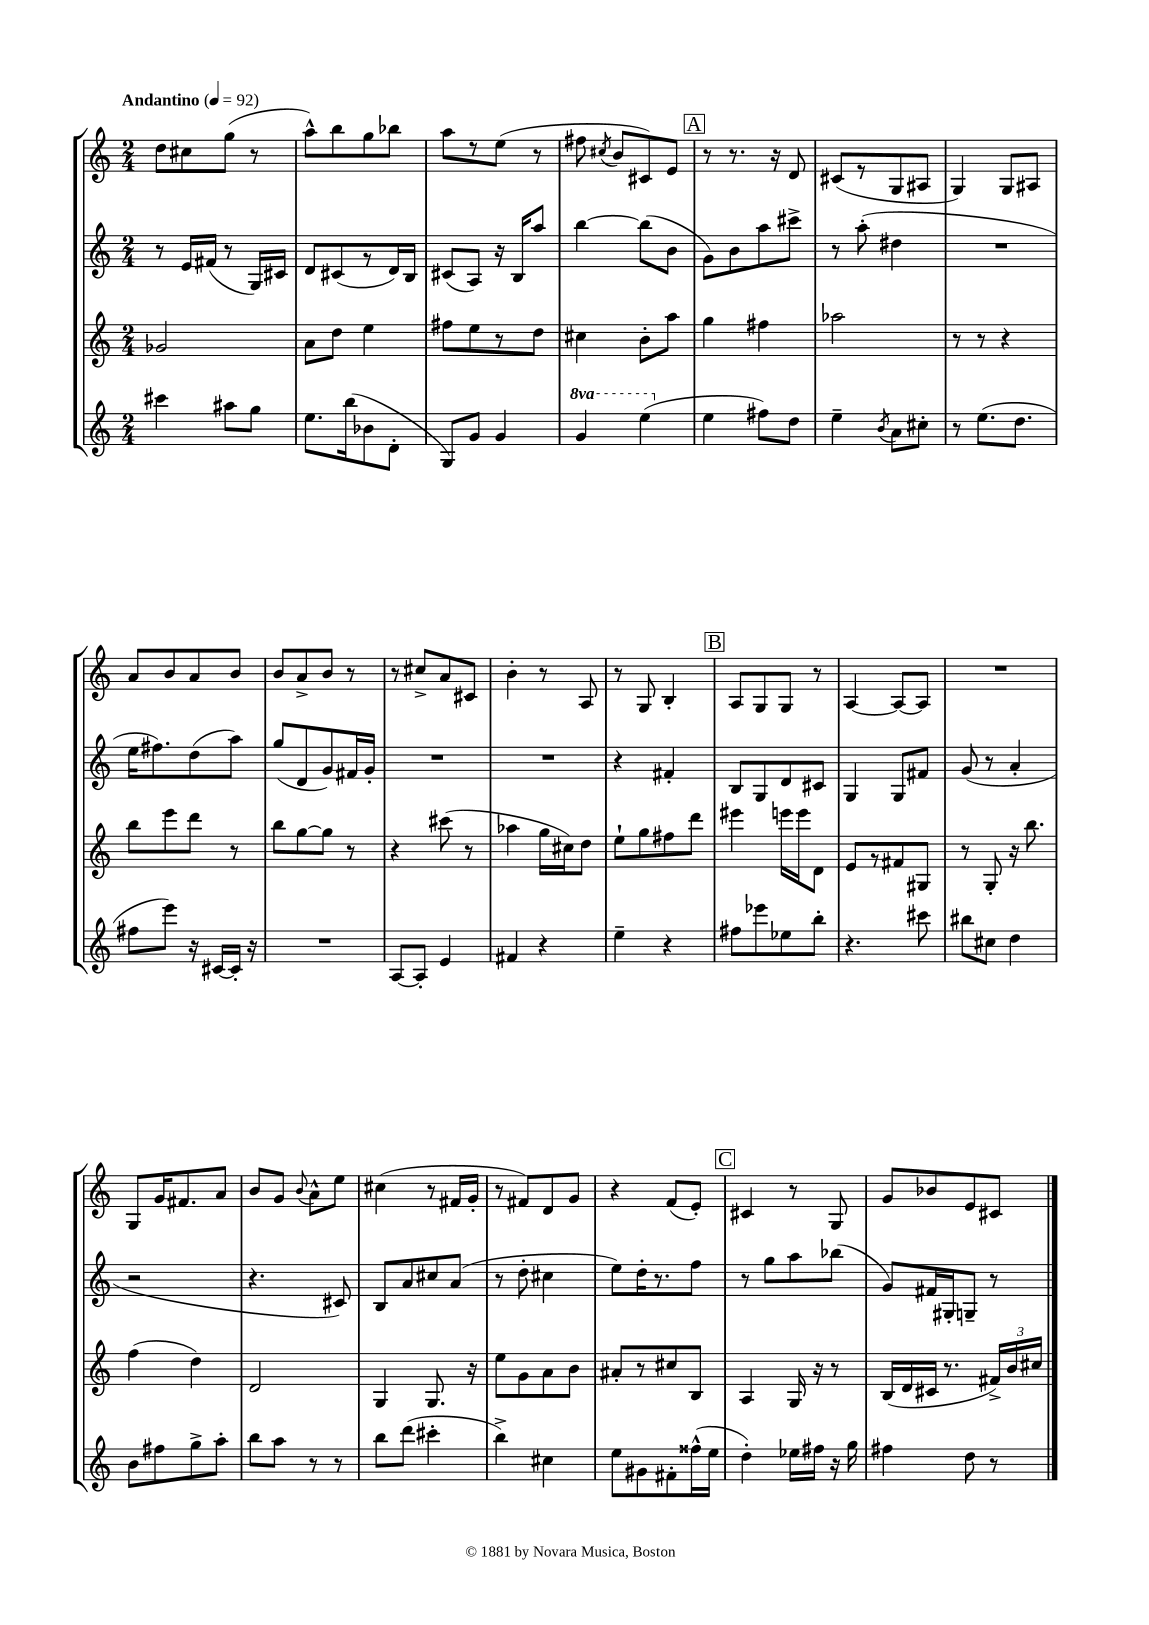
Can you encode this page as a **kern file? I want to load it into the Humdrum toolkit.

**kern	**kern	**kern	**kern
*staff4	*staff3	*staff2	*staff1
*clefG2	*clefG2	*clefG2	*clefG2
*k[]	*k[]	*k[]	*k[]
*M2/4	*M2/4	*M2/4	*M2/4
*MM92	*MM92	*MM92	*MM92
4ccc#	2g-	8r	8dd
.	.	16e	8cc#
.	.	(16f#	.
8aa#	.	8r	(8gg
8gg	.	16G)	8r
.	.	16c#	.
=	=	=	=
8.ee	8a	8d	8aa^^)
.	8dd	(8c#	8bb
(16bb	.	.	.
8b-	4ee	8r	8gg
8d'	.	16d)	8bb-
.	.	16B	.
=	=	=	=
8G)	8ff#	(8c#	8aa
8g	8ee	8A)	8r
4g	8r	16r	(8ee
.	.	16B	.
.	8dd	8aa	8r
=	=	=	=
4gg	4cc#	[4bb	8ff#
.	.	.	8qcc#
.	.	.	8b
(4eee	8b'	(8bb]	8c#)
.	8aa	8b	8e
=	=	=	=
4ee	4gg	8g)	8r
.	.	8b	8.r
8ff#)	4ff#	8aa	.
.	.	.	16r
8dd	.	8ccc#^	8d
=	=	=	=
4ee~	2aa-	8r	(8c#
.	.	(8aa'	8r
8qb	.	.	.
8a	.	4dd#	8G
8cc#'	.	.	8A#
=	=	=	=
8r	8r	2r	4G)
(8.ee	8r	.	.
.	4r	.	8G
8.dd	.	.	.
.	.	.	8A#
=	=	=	=
8ff#	8bb	16ee	8a
.	.	8.ff#)	.
8eee)	8eee	.	8b
16r	8ddd	(8dd	8a
[16c#	.	.	.
16c#']	8r	8aa)	8b
16r	.	.	.
=	=	=	=
2r	8bb	(8gg	8b
.	[8gg	8d	8a^
.	8gg]	8g)	8b
.	8r	16f#	8r
.	.	16g'	.
=	=	=	=
[8A	4r	2r	8r
8A']	.	.	8cc#^
4e	(8ccc#	.	8a
.	8r	.	8c#
=	=	=	=
4f#	4aa-	2r	4b'
4r	16gg	.	8r
.	16cc#)	.	.
.	8dd	.	8A
=	=	=	=
4ee~	8ee`	4r	8r
.	8gg	.	8G
4r	8ff#	4f#'	4B'
.	8ddd	.	.
=	=	=	=
8ff#	4eee#	8B	8A
8eee-	.	8G	8G
8ee-	16eee	8d	8G
.	16eee	.	.
8bb'	8d	8c#	8r
=	=	=	=
4.r	8e	4G	[4A
.	8r	.	.
.	8f#	8G	8A_
8ccc#	8G#	8f#	8A]
=	=	=	=
8bb#	8r	(8g	2r
8cc#	8G'	8r	.
4dd	16r	4a'	.
.	8.bb	.	.
=	=	=	=
8b	(4ff	2r	8G
8ff#	.	.	16g
.	.	.	8.f#
8gg^	4dd)	.	.
8aa'	.	.	8a
=	=	=	=
8bb	2d	4.r	8b
8aa	.	.	8g
.	.	.	8qqb
8r	.	.	8a^^
8r	.	8c#)	8ee
=	=	=	=
8bb	4G	8B	(4cc#
(8ddd	.	8a	.
4ccc#'	8.G	8cc#	8r
.	.	(8a	16f#
.	16r	.	16g'
=	=	=	=
4bb^)	8ee	8r	8r
.	8g	8dd'	8f#)
4cc#	8a	4cc#	8d
.	8b	.	8g
=	=	=	=
8ee	8a#'	8ee)	4r
8g#	8r	16dd'	.
.	.	8.r	.
8f#'	8cc#	.	(8f
(16ff##^^	8B	8ff	8e')
16ee	.	.	.
=	=	=	=
4dd')	4A	8r	4c#
.	.	8gg	.
16ee-	16G	8aa	8r
16ff#	16r	.	.
16r	8r	(8bb-	8G
16gg	.	.	.
=	=	=	=
4ff#	(16B	8g)	8g
.	16d	.	.
.	16c#	16f#	8b-
.	8.r	16G#'	.
8dd	.	8G~	8e
8r	24f#^)	8r	8c#
.	24b	.	.
.	24cc#	.	.
==	==	==	==
*-	*-	*-	*-
